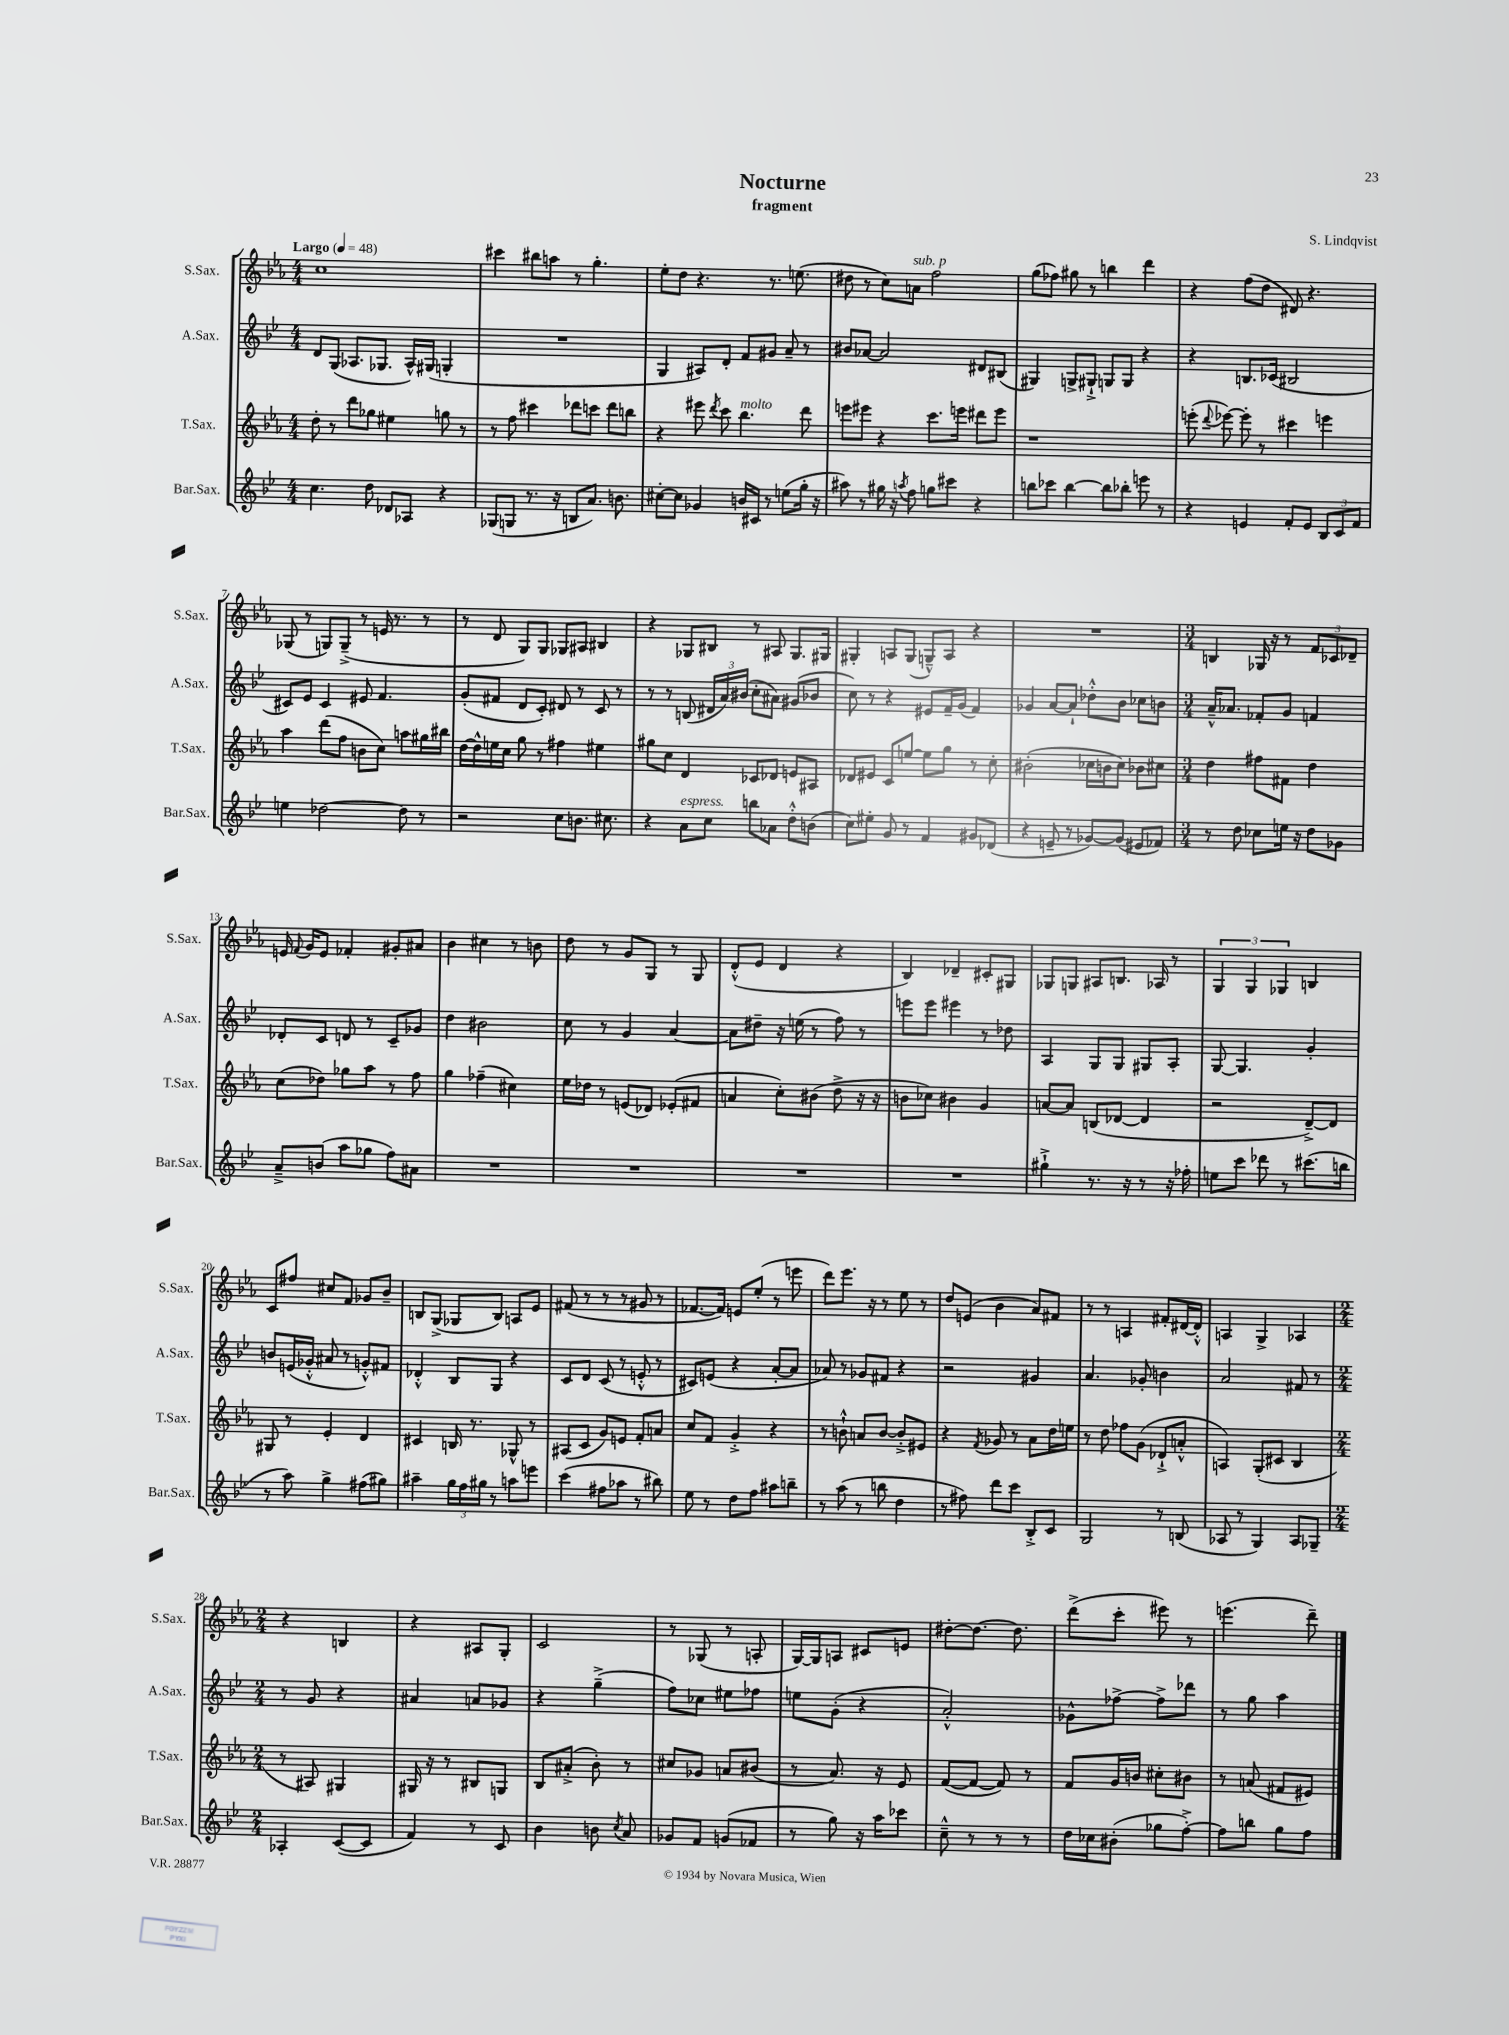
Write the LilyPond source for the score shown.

\header { title = "Nocturne" composer = "S. Lindqvist" subtitle = "fragment" }
<<
\new StaffGroup <<
\new Staff = "s0" \with { instrumentName = "S.Sax." shortInstrumentName = "S.Sax." } {
    \clef treble \key ees \major \numericTimeSignature \time 4/4 \tempo "Largo" 4 = 48
    \autoBeamOff c''1 |
    cis'''4 bis''8[ a''8] r8 g''4.-. |
    ees''8[-. d''8] r4. r8. e''8.( |
    dis''8 r8 c''8[) a'8]^\markup { \italic "sub. p" } f''2 |
    g''8[( fes''8]) gis''8 r8 b''4 d'''4 |
    r4 f''8[( d''8] dis'8) r4. |
    ges8( r8 g8[) g8]--->( r8 e'16 r8. r8 |
    r8 d'8 g8[) g8] ges8[ ais8] bis4 |
    r4 ges8[ bis8] r8 ais8 ges8.[ gis16] |
    gis4-. a8[ gis8]( g8[---^) a8] r4 |
    R1 |
    \numericTimeSignature \time 3/4 b4 ges16 r16 r8 \tuplet 3/2 { f'8[ ces'8 des'8]-- } |
    e'16 \appoggiatura { f'8 } g'16[ e'8] fes'4-. gis'8[-. ais'8] |
    bes'4 cis''4 r8 b'8 |
    d''8 r8 g'8[ g8] r8 g8 |
    d'8[-.-^( ees'8] d'4 r4 |
    bes4) des'4-- cis'8[-. gis8] |
    ges8[ g8] ais8[ b8.] aes16 r8 |
    \tuplet 3/2 { g4 g4 ges4 } b4 |
    c'8[ fis''8] cis''8[ f'8] ges'8[ bes'8]-- |
    b8[ g8]->( ges8[ b8]) a8[ ees'8] |
    fis'8( r8 r8 r8 gis'8 r8 |
    fes'8.[~ fes'16]) e'8[ ees''8]-.( r8 e'''8 |
    d'''8[) ees'''8.] r16 r8 ees''8 r8 |
    d''8[ e'8]( bes'4 aes'8[) fis'8] |
    r8 r8 a4 fis'8[-. dis'16~ dis'16]-.-^ |
    a4 g4-> aes4 |
    \numericTimeSignature \time 2/4 r4 b4 |
    r4 ais8[ g8]-. |
    c'2 |
    r8 ges8( r8 a8-. |
    g16[~) g16 a8] cis'8[ e'8] |
    dis''8[~-. dis''8.]~ dis''8. |
    d'''8[->( c'''8]-. eis'''8) r8 |
    e'''4.( d'''8--) \bar "|." |
}
\new Staff = "s1" \with { instrumentName = "A.Sax." shortInstrumentName = "A.Sax." } {
    \clef treble \key bes \major \numericTimeSignature \time 4/4
    \autoBeamOff d'8[ g8]( aes8.[ ges8.] aes16[-^) gis16]( g4-. |
    R1 |
    g4 ais8[) d'8]-. f'8[ gis'8] a'8-- r8 |
    bis'8[ aes'8]~ aes'2 dis'8[ bis8]( |
    gis4) g8[-> gis8]-!-> g8[ g8] r4 |
    r4 b8.[ ces'16]( bis2 |
    cis'8[) ees'8] cis'4 eis'8 f'4. |
    g'8[-.( fis'8] d'8[ c'8]-.) dis'8 r8 c'8 r8 |
    r8 r8 b8( \tuplet 3/2 { dis'16[ a'16) bis'16]( } c''8[-. ais'8]) gis'8[( bes'8] |
    c''8) r8 r4 eis'8[ f'16-- g'16]( f'4) |
    ges'4 a'8[~ a'8]-! des''8[-.-^ bes'8] ces''8[ b'8] |
    \numericTimeSignature \time 3/4 a'16[---^ aes'8.] fes'8[-. g'8] f'4 |
    des'8[-. c'8] d'8 r8 c'8[-- ges'8] |
    d''4 bis'2 |
    c''8 r8 g'4 a'4~ |
    a'8[ dis''8]-- r16 e''16( r8 f''8) r8 |
    e'''8[ e'''8] eis'''4 r8 des''8 |
    a4 g8[ g8] gis8[ a8]-. |
    g8~ g4. g'4-. |
    b'8[ e'16( ges'16]-.-^ ais'8 r8 g'8[-.-^) fis'8] |
    des'4-.-^ bes8[ g8] r4 |
    c'8[ d'8] c'8( r8 e'8-.-^ r8 |
    cis'8[) e'8]( r4 a'8[~-. a'8] |
    aes'8) r8 ges'8[ fis'8] r4 |
    r2 gis'4 |
    a'4. ges'8-. b'4 |
    a'2 fis'8 r8 |
    \numericTimeSignature \time 2/4 r8 g'8 r4 |
    ais'4 a'8[ ges'8] |
    r4 g''4--->( |
    f''8[) ces''8] eis''8[ fes''8] |
    e''8[ g'8]-.( r4 |
    a'2-.-^) |
    ges'8[-^ fes''8]~-> fes''8[-> des'''8] |
    r8 g''8 a''4 \bar "|." |
}
\new Staff = "s2" \with { instrumentName = "T.Sax." shortInstrumentName = "T.Sax." } {
    \clef treble \key ees \major \numericTimeSignature \time 4/4
    \autoBeamOff d''8-. r8 d'''8[ ges''8] eis''4 g''8 r8 |
    r8 f''8 cis'''4 des'''8[ c'''8] des'''8[ b''8] |
    r4 eis'''8 \acciaccatura { d'''8 } c'''8 bes''4.^\markup { \italic "molto" } d'''8 |
    e'''8[ eis'''8] r4 c'''8.[ e'''16] dis'''8[ e'''8] |
    r1 |
    e'''8-.( \appoggiatura { d'''8 } ees'''8~) ees'''8-. r8 cis'''4 e'''4 |
    aes''4 d'''8[( f''8] b'8[ c''8]) a''8[ gis''16 bis''16] |
    d''16[~ d''16-^ e''16 c''16] g''8 r8 fis''4 eis''4 |
    gis''8[ c''8] d'4 ces'8[ des'8] e'8[ ais8] |
    des'8[ eis'8] c'8[ e''8]~ e''8[ g''8] r8 c''8-. |
    bis'2-.( ces''16[ b'16 ces''8]) bes'8[ cis''8] |
    \numericTimeSignature \time 3/4 d''4 fis''8[ fis'8] d''4 |
    c''8[( des''8]) ges''8[ aes''8] r8 f''8 |
    g''4 fes''4--( cis''4) |
    ees''16[ des''16] r8 e'8[( des'8]) ees'8[-.( fis'8] |
    a'4 c''8[-.) bis'8]( d''8-> r16 r16 |
    b'8[ ces''8]) bis'4 g'4 |
    a'8[~ a'8] b8[( des'8]~ des'4 |
    r2 d'8[~--->) d'8] |
    gis8 r8 ees'4-. d'4 |
    cis'4 b16 r8. ges8-^ r8 |
    ais8[( c'8] g'8[) e'8] f'8[-. a'8] |
    c''8[ f'8] g'4-.-> r4 |
    r8 b'8-!-^ a'8[ b'8]~ b'8[-.-> eis'8] |
    r4 \acciaccatura { f'8 } ges'8 r8 aes'8[ d''16 e''16] |
    r8 d''8 fes''8[ g'8]( des'8[-!-> a'8]-.-^ |
    a4) g8[-.( cis'8] bes4 |
    \numericTimeSignature \time 2/4 r8 ais8) gis4 |
    gis16 r16 r8 bis8[ g8] |
    bes8[ ais'8]-.->( bes'8-.) r8 |
    cis''8[ ges'8] a'8[ bis'8]( |
    r8 aes'8.) r16 ees'8 |
    f'8[~( f'8]~ f'8) r8 |
    f'8[ g'16 b'16] cis''8[-. bis'8] |
    r8 a'8( fis'8[ eis'8]) \bar "|." |
}
\new Staff = "s3" \with { instrumentName = "Bar.Sax." shortInstrumentName = "Bar.Sax." } {
    \clef treble \key bes \major \numericTimeSignature \time 4/4
    \autoBeamOff c''4. d''8 des'8[ aes8] r4 |
    ges8[( g8] r8. r16 b8[ a'8.]) b'8. |
    cis''8[~-. cis''8] ges'4 b'16[ cis'16] r8 e''8[( g''16]-. r16 |
    ais''8) r8 gis''16 r16 \acciaccatura { a''8 } f''8 g''8[ cis'''8] r4 |
    b''8[ ces'''8] b''4~ b''8[ bes''8]-. e'''8 r8 |
    r4 e'4 f'8[-. e'8] \tuplet 3/2 { bes8[ c'8 f'8] } |
    e''4 des''2~ des''8 r8 |
    r2 c''8[ b'8.] cis''8. |
    r4 a'8[^\markup { \italic "espress." } c''8] b''8[ aes'8] d''8[-.-^ b'8]( |
    c''8[) eis''8]-. g'8 r8 f'4 gis'8[ des'8]( |
    r4 e'8-- r8 ges'8[~) ges'8]( eis'8[ fes'8]) |
    \numericTimeSignature \time 3/4 r8 d''8 ces''8[ e''16] r16 d''8[ ges'8] |
    a'8[---> b'8]( a''8[ ges''8] f''8[) ais'8] |
    R2. |
    R2. |
    R2. |
    R2. |
    gis''4-!-> r8. r16 r8 r16 fes''16-. |
    e''8[ c'''8] des'''8 r8 cis'''8.[( b''16] |
    r8 a''8) g''4-> fis''8[( gis''8]) |
    ais''4-- \tuplet 3/2 { g''16[ f''16 gis''16] } r8 a''8[ e'''8] |
    c'''4( fis''8[ aes''8] r8 bis''8) |
    ees''8 r8 d''8[ f''8] ais''8[ b''8]-- |
    r8 a''8( r8 b''8 d''4 |
    r8 fis''8) d'''8[ c'''8] bes8[-.-> c'8] |
    g2 r8 b8( |
    aes8 r8 g4) aes8[ ges8]-- |
    \numericTimeSignature \time 2/4 aes4-. c'8[~( c'8] |
    f'4) r8 c'8 |
    bes'4 b'8 \acciaccatura { c''8 } a'8 |
    ges'8[ f'8] g'8[( fes'8] |
    r8 g''8) r16 a''16[ ces'''8] |
    c''8---^ r8 r8 r8 |
    d''16[ ces''16 bis'8]-.( ges''8[ f''8]~-.->) |
    f''8[ b''8] g''8[ f''8] \bar "|." |
}
>>
>>
